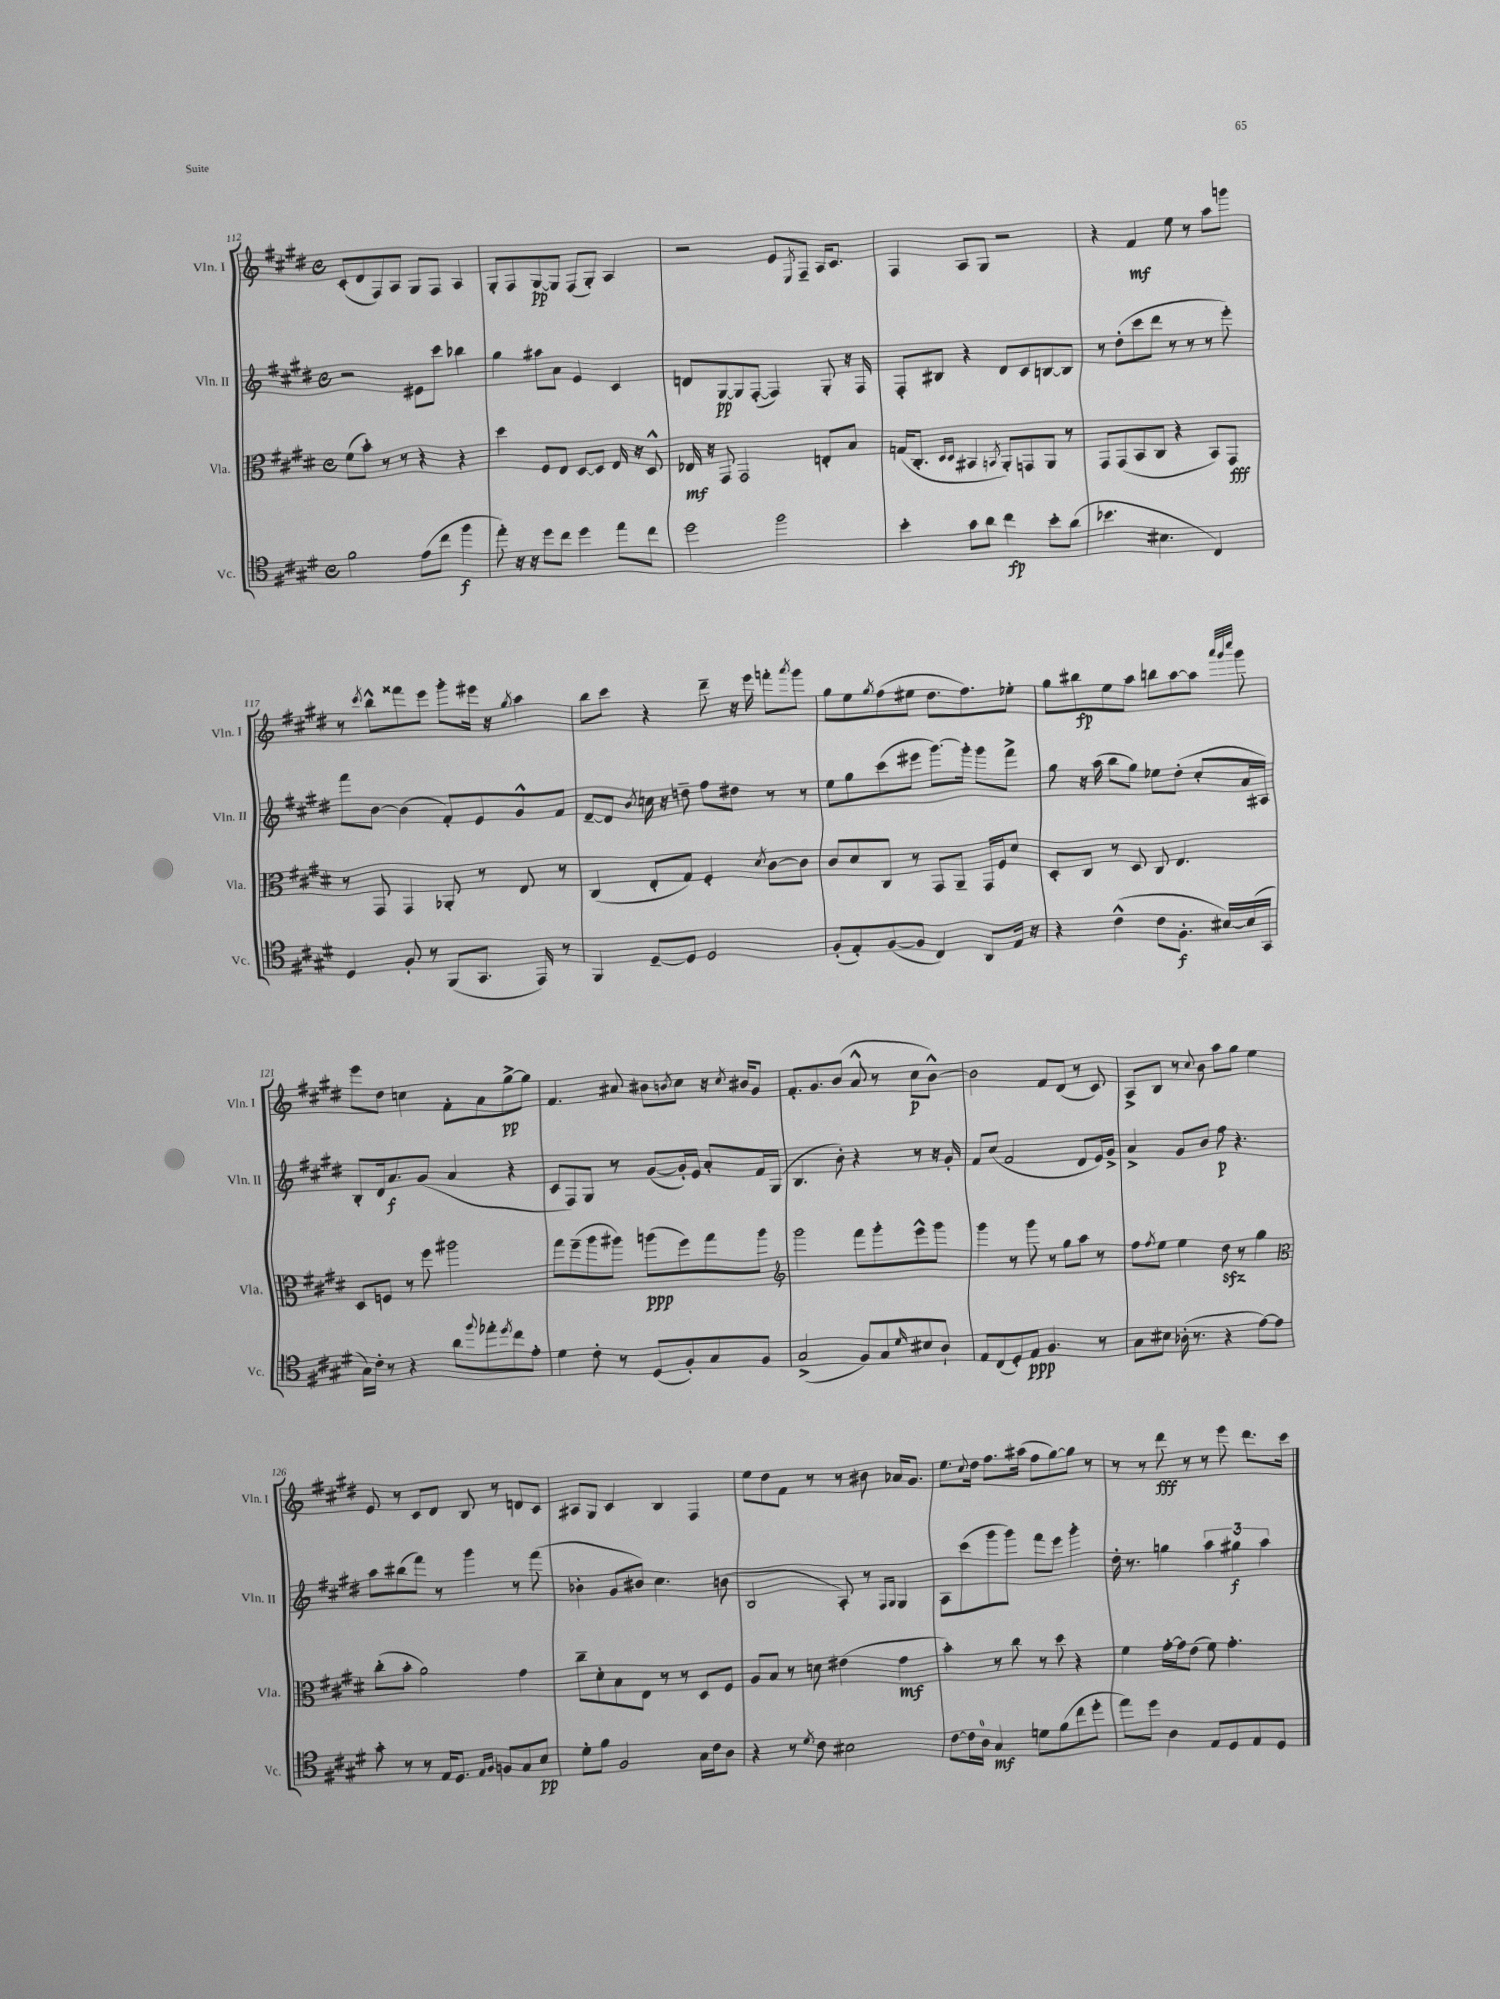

**kern	**dynam	**kern	**dynam	**kern	**dynam	**kern	**dynam
*part4	*part4	*part3	*part3	*part2	*part2	*part1	*part1
*staff4	*staff4	*staff3	*staff3	*staff2	*staff2	*staff1	*staff1
*I"Vc.	*	*I"Vla.	*	*I"Vln. II	*	*I"Vln. I	*
*I'Vc.	*	*I'Vla.	*	*I'Vln. II	*	*I'Vln. I	*
*clefC4	*	*clefC3	*	*clefG2	*	*clefG2	*
*k[f#c#g#d#]	*	*k[f#c#g#d#]	*	*k[f#c#g#d#]	*	*k[f#c#g#d#]	*
*M4/4	*	*M4/4	*	*M4/4	*	*M4/4	*
*met(c)	*	*met(c)	*	*met(c)	*	*met(c)	*
=112	=112	=112	=112	=112	=112	=112	=112
2f#\	.	(8f#\L	.	2r	.	(8c#'/L	.
.	.	8b'\J)	.	.	.	8d#/	.
.	.	8r	.	.	.	8F#/)	.
.	.	8r	.	.	.	8A/J	.
(8e\L	.	4r	.	8e#X\L	.	8G#/L	.
8cc#\J	.	.	.	8ccc#\J	.	8F#/J	.
4ff#\	f	4r	.	4bb-X\	.	4A/	.
=113	=113	=113	=113	=113	=113	=113	=113
8ee'\)	.	4dd#\	.	4gg#\	.	8G#'/L	.
16r	.	.	.	.	.	8F#/	.
16r	.	.	.	.	.	.	.
8dd#\L	.	8F#/L	.	8aa#X\L	.	[8G#/	pp
8cc#\J	.	8E/J	.	8a\J	.	8G#/J]	.
4dd#\	.	[8D#/L	.	4e/	.	(8F#/L	.
.	.	8D#/J]	.	.	.	8G#'/J)	.
8ee\L	.	16E/	.	4c#/	.	4A/	.
.	.	16r	.	.	.	.	.
8cc#\J	.	8D#^^/	.	.	.	.	.
=114	=114	=114	=114	=114	=114	=114	=114
2dd#\	.	16E-X/	mf	8dn/L	.	2r	.
.	.	16r	.	.	.	.	.
.	.	8GG#/	.	[8G#/	pp	.	.
.	.	2GG#/	.	8G#/]	.	.	.
.	.	.	.	([8F#'/J	.	.	.
2ff#\	.	.	.	4F#/])	.	8e/L	.
.	.	.	.	.	.	8qE/	.
.	.	.	.	.	.	8F#~/J	.
.	.	8En'/L	.	8G#'/	.	16A/KL	.
.	.	.	.	.	.	8.c#/J	.
.	.	8B/J	.	16r	.	.	.
.	.	.	.	16F#/	.	.	.
=115	=115	=115	=115	=115	=115	=115	=115
4b'\	.	(16Gn/KL	.	8F#'/L	.	4F#/	.
.	.	8.C#'/J	.	.	.	.	.
.	.	.	.	8B#X/J	.	.	.
.	.	16qqD#/LL	.	.	.	.	.
.	.	16qqD#/JJ	.	.	.	.	.
8g#\L	.	4BB#X/	.	4r	.	8A/L	.
8a\J	.	.	.	.	.	8G#/J	.
.	.	8qBBn/	.	.	.	.	.
4cc#\	fp	8AA'/L)	.	8d#/L	.	2r	.
.	.	8GGn/	.	8c#/	.	.	.
8b'\L	.	8AA/J	.	[8Bn/	.	.	.
(8a\J	.	8r	.	8B/J]	.	.	.
=116	=116	=116	=116	=116	=116	=116	=116
4.b-X\	.	8GG#/L	.	8r	.	4r	.
.	.	(8GG#/	.	(8dd#'\L	.	.	.
.	.	8BB/	.	8ccc#\	.	4f#/	mf
4.B#X\	.	8C#/J	.	8ddd#\J	.	.	.
.	.	4r	.	8r	.	8ee\	.
.	.	.	.	8r	.	8r	.
4C#/)	.	8BB/L)	.	8r	.	8aa\L	.
.	.	8GG#/J	fff	8eee'\)	.	8gggn\J	.
!!LO:LB:g=z
=117	=117	=117	=117	=117	=117	=117	=117
4D#/	.	8r	.	8fff#\L	.	8r	.
.	.	.	.	.	.	8qccc#/	.
.	.	8GG#/	.	[8b\J	.	8bb^^\L	.
8F#'/	.	4GG#/	.	(4b\]	.	8fff##X\	.
8r	.	.	.	.	.	8eee\J	.
(8FF#/L	.	8AA-X'/	.	8f#'/L)	.	8ggg#'\L	.
8.GG#/J	.	8r	.	8e/	.	16eee#X\Jk	.
.	.	.	.	.	.	16r	.
.	.	.	.	.	.	8qgg#/	.
.	.	8E/	.	8g#^^/	.	4aa\	.
16EE/)	.	.	.	.	.	.	.
8r	.	8r	.	8f#/J	.	.	.
=118	=118	=118	=118	=118	=118	=118	=118
4FF#/	.	(4C#/	.	[8d#~/L	.	8bb\L	.
.	.	.	.	8d#/J]	.	8ccc#\J	.
.	.	.	.	8qb/	.	.	.
[8D#~/L	.	8E'/L	.	16ccn\	.	4r	.
.	.	.	.	16r	.	.	.
8D#/J]	.	8G#/J)	.	8ddn~\	.	.	.
2D#/	.	4F#'/	.	8ff#\L	.	8ddd#~\	.
.	.	.	.	8dd#X\J	.	16r	.
.	.	.	.	.	.	16eee\	.
.	.	8qd#/	.	.	.	.	.
.	.	[8c#\L	.	8r	.	8fffn'\L	.
.	.	.	.	.	.	8qaaa/	.
.	.	8c#\J]	.	8r	.	8ggg#\J	.
=119	=119	=119	=119	=119	=119	=119	=119
(8F#'/L	.	8c#/L	.	8ee\L	.	8gg#\L	.
8E'/)	.	8d#/	.	8gg#\	.	8ee\	.
.	.	.	.	.	.	8qgg#/	.
([8F#/	.	8C#/J	.	(8ccc#\	.	(8ff#\	.
8F#/J]	.	8r	.	8eee#X\J	.	8ee#X\J	.
4C#/)	.	8GG#/L	.	[8.ggg#\L)	.	8.dd#\L	.
.	.	8AA~/J	.	.	.	.	.
.	.	.	.	16ggg#'\Jk]	.	8.ff#\)	.
8AA/L	.	16GG#/LL	.	8ggg#\L	.	.	.
.	.	16F#/J	.	.	.	.	.
16E/Jk	.	8d#/J	.	8fff#^\J	.	8ee-X'\J	.
16r	.	.	.	.	.	.	.
=120	=120	=120	=120	=120	=120	=120	=120
4r	.	8D#'/L	.	8gg#\	.	8gg#\L	.
.	.	8C#/J	.	16r	.	8bb#X\	fp
.	.	.	.	(16aa\	.	.	.
(4c#^^\	.	8r	.	8bb\L	.	8ee\	.
.	.	8D#/	.	8gg#\J)	.	8aa\J	.
8c#\L	.	8C#/	.	8ee-X\L	.	8bbn\L	.
8.F#'\J	f	4.E/	.	(8dd#'\J	.	[8aa\	.
.	.	.	.	8cc#'/L	.	8aa\J]	.
[16B#X/LL)	.	.	.	.	.	.	.
.	.	.	.	.	.	32qqaaa/LLL	.
.	.	.	.	.	.	32qqggg#/	.
.	.	.	.	.	.	32qqcccc#/JJJ	.
(16B#/]	.	.	.	16a/L	.	8ggg#\	.
16GG#/JJ	.	.	.	16A#X/JJ)	.	.	.
!!LO:LB:g=z
=121	=121	=121	=121	=121	=121	=121	=121
16G#\LL)	.	8D#/L	.	8B'/L	.	8eee\L	.
16c#'\JJ	.	.	.	.	.	.	.
8r	.	8Fn/J	.	16d#/k	.	8dd#\J	.
.	.	.	.	8.a/	f	.	.
4r	.	8r	.	.	.	4ccn\	.
.	.	8ff#\	.	(8g#/J	.	.	.
8a\L	.	2aa#X\	.	4a/	.	8f#'\L	.
8qqff#/	.	.	.	.	.	.	.
8ee-X'\	.	.	.	.	.	8a\	.
8qdd#/	.	.	.	.	.	.	.
8cc#\	.	.	.	4r	.	[8gg#^\	pp
8e'\J	.	.	.	.	.	8gg#\J]	.
=122	=122	=122	=122	=122	=122	=122	=122
4d#\	.	8gg#\L	.	8c#/L	.	4.f#/	.
.	.	(8ff#~\	.	8F#/)	.	.	.
8c#'\	.	8aa\	.	8G#/J	.	.	.
8r	.	8aa#X\J)	.	8r	.	8a#X/	.
(8D#/L	.	(8aan\L	ppp	([8g#/L	.	8b#X\L	.
.	.	.	.	.	.	8qbn/	.
8F#'/)	.	8ff#\)	.	16g#'/L])	.	8cc#\J	.
.	.	.	.	16e/JJ	.	.	.
8G#/	.	8gg#\	.	8a'/L	.	16r	.
.	.	.	.	.	.	8qcc#/	.
.	.	.	.	.	.	16b#X/KL	.
8F#/J	.	8aa\J	.	16f#/L	.	8g#/J	.
.	.	.	.	(16G#/JJ	.	.	.
=123	=123	=123	=123	=123	=123	=123	=123
*	*	*clefG2	*	*	*	*	*
(2G#^/	.	2ggg#\	.	4.B/	.	8.f#'/L	.
.	.	.	.	.	.	8.g#/	.
.	.	.	.	8b'\)	.	(8b/J	.
8F#/L)	.	8fff#\L	.	4r	.	8a^^/	.
8G#/	.	8ggg#'\	.	.	.	8r	.
16qqd#/	.	.	.	.	.	.	.
8B#X/	.	8eee^^\	.	8r	.	8cc#\L	p
8A`/J	.	8ggg#\J	.	16r	.	[8b^^\J)	.
.	.	.	.	16g#'/	.	.	.
=124	=124	=124	=124	=124	=124	=124	=124
8E/L	.	4ggg#\	.	8f#/L	.	2b\]	.
(8C#/	.	.	.	(8cc#/J	.	.	.
8D#'/)	.	8r	.	2f#/	.	.	.
8E/J	ppp	8ggg#\	.	.	.	.	.
4.F#/	.	8r	.	.	.	8f#/L	.
.	.	8gg#\L	.	.	.	(8d#/J	.
.	.	8aa\J	.	8d#/L	.	8r	.
8r	.	8r	.	16e/L)	.	8c#/)	.
.	.	.	.	16g#^/JJ	.	.	.
=125	=125	=125	=125	=125	=125	=125	=125
8G#\L	.	8ff#\L	.	4a^/	.	8A^/L	.
.	.	8qff#/	.	.	.	.	.
8B#X\J	.	8ee\J	.	.	.	8B/J	.
(16A-X'\	.	4ee\	.	8g#/L	.	8r	.
8.r	.	.	.	.	.	.	.
.	.	.	.	.	.	8qqcc#/	.
.	.	.	.	8b/J	.	8b\	.
4r	.	8dd#zz\	.	8ff#\	p	8aa\L	.
.	.	8r	.	4.r	.	8gg#\J	.
[8e\L)	.	4gg#\	.	.	.	4ee\	.
8e\J]	.	.	.	.	.	.	.
!!LO:LB:g=z
=126	=126	=126	=126	=126	=126	=126	=126
*	*	*clefC3	*	*	*	*	*
8g#'\	.	(8cc#'\L	.	8aa\L	.	8e/	.
8r	.	8b'\J	.	(8bb#X\	.	8r	.
8r	.	2a\)	.	8fff#\J)	.	8c#/L	.
16E/KL	.	.	.	8r	.	8d#/J	.
8.D#/J	.	.	.	.	.	.	.
.	.	.	.	4ggg#\	.	8B/	.
16qqE/LL	.	.	.	.	.	.	.
16qqF#/JJ	.	.	.	.	.	.	.
8Fn/L	.	.	.	.	.	8r	.
8G#/	.	4g#\	.	8r	.	8dn/L	.
8B/J	pp	.	.	(8fff#\	.	8c#/J	.
=127	=127	=127	=127	=127	=127	=127	=127
8d#'\L	.	8cc#~\L	.	4b-X'\	.	8A#X/L	.
8f#\J	.	8d#'\	.	.	.	8G#/J	.
2F#/	.	8B\	.	8g#/L	.	4c#/	.
.	.	8E\J	.	8b#X/J)	.	.	.
.	.	8r	.	4.cc#\	.	4B/	.
.	.	8r	.	.	.	.	.
16G#\LL	.	8D#/L	.	.	.	4F#/	.
16c#\J	.	.	.	.	.	.	.
8A\J	.	8F#/J	.	(8bn\	.	.	.
=128	=128	=128	=128	=128	=128	=128	=128
4r	.	8A/L	.	2B/	.	8ee\L	.
.	.	8B/J	.	.	.	8dd#\	.
8r	.	8r	.	.	.	8f#\J	.
8qd#/	.	.	.	.	.	.	.
8c#\	.	8dn\	.	.	.	8r	.
2B#X\	.	(4e#X\	.	8A'/)	.	8r	.
.	.	.	.	8r	.	8b#X\	.
.	.	.	.	16qqF#/LL	.	.	.
.	.	.	.	16qqG#/JJ	.	.	.
.	.	4g#\	mf	4G#/	.	16a-X/KL	.
.	.	.	.	.	.	8.g#/J	.
=129	=129	=129	=129	=129	=129	=129	=129
[8c#\L	.	4b'\)	.	8A\L	.	8.ee\L	.
16c#\L]	.	.	.	(8ccc#\	.	.	.
.	.	.	.	.	.	8qqcc#/	.
16A\JJ	.	.	.	.	.	16dd#\Jk	.
4G#/	mf	8r	.	8ggg#\	.	8.ff#\L	.
.	.	8cc#\	.	8ggg#\J)	.	.	.
.	.	.	.	.	.	(16aa#X\Jk	.
8dn\L	.	8r	.	8fff#\L	.	8ff#\L	.
(8f#\	.	8dd#\	.	8eee\J	.	[8gg#\)	.
8cc#\	.	4r	.	4ggg#'\	.	8gg#\J]	.
8dd#'\J	.	.	.	.	.	8r	.
=130	=130	=130	=130	=130	=130	=130	=130
8ee\L)	.	4f#\	.	16dd#'\	.	8r	.
.	.	.	.	8.r	.	.	.
8dd#\J	.	.	.	.	.	8r	.
4A\	.	[16g#'\LL	.	4ggn\	.	8ddd#\	fff
.	.	16g#\J]	.	.	.	.	.
.	.	(8e\J	.	.	.	8r	.
8E/L	.	8f#\)	.	6aa\	.	8r	.
8D#/	.	4.g#'\	.	.	.	8eee\	.
.	.	.	.	6gg#X\	f	.	.
8E/	.	.	.	.	.	8.ddd#\L	.
.	.	.	.	6aa\	.	.	.
8D#/J	.	.	.	.	.	.	.
.	.	.	.	.	.	16ccc#\Jk	.
==	==	==	==	==	==	==	==
*-	*-	*-	*-	*-	*-	*-	*-
